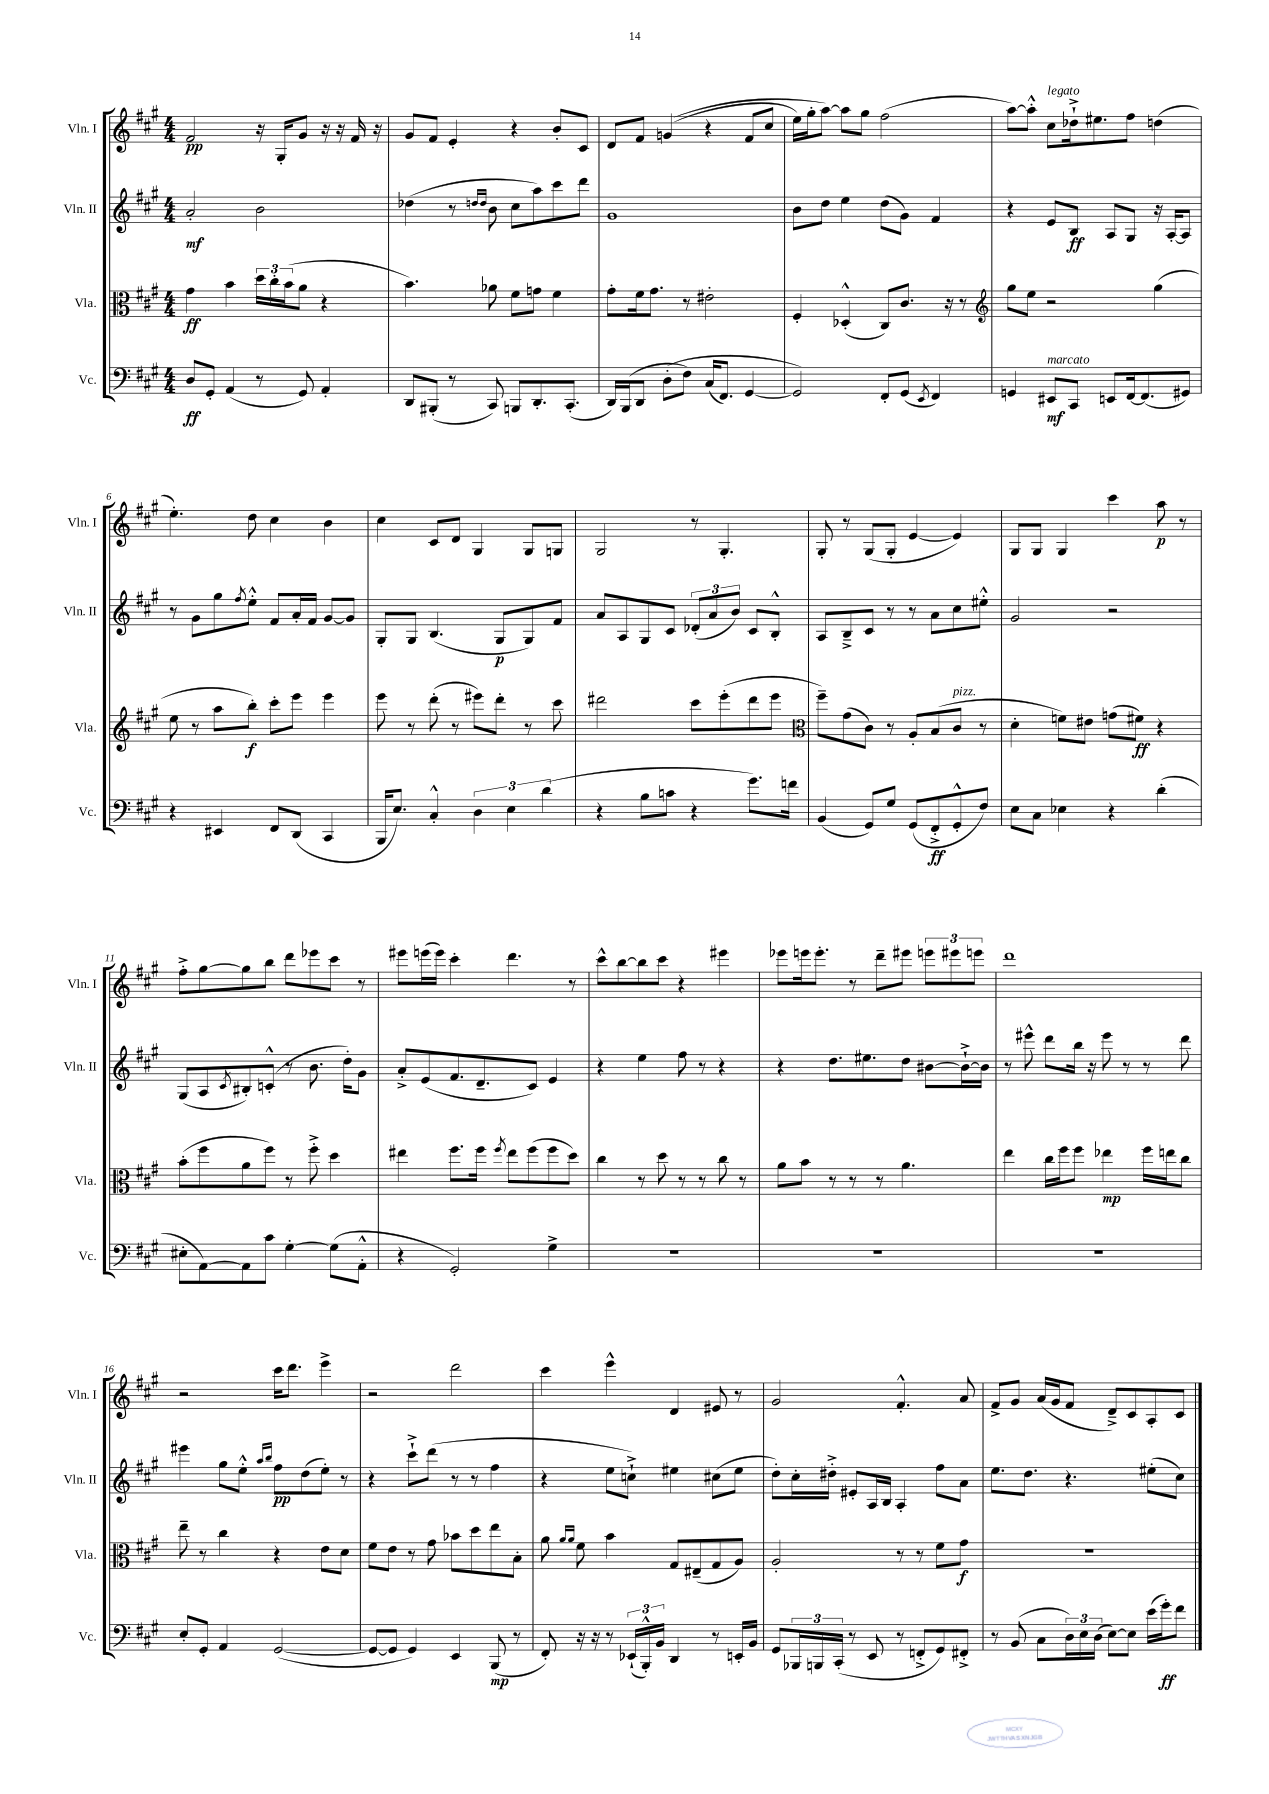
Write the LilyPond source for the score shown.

<<
\new StaffGroup <<
\new Staff = "s0" \with { instrumentName = "Vln. I" shortInstrumentName = "Vln. I" } {
    \clef treble \key a \major \numericTimeSignature \time 4/4
    fis'2\pp r16 gis16-. gis'8 r16 r16 fis'16 r16 |
    gis'8 fis'8 e'4-. r4 b'8-. cis'8 |
    d'8 fis'8 g'4(\( r4 fis'8 cis''8 |
    e''16) gis''16-. a''8~\) a''8 gis''8 fis''2( |
    a''8~) a''8-.-^ cis''8^\markup { \italic "legato" } des''16-!-> eis''8. fis''8 d''4( |
    e''4.-.) d''8 cis''4 b'4 |
    cis''4 cis'8 d'8 gis4 gis8 g8 |
    gis2 r8 gis4.-. |
    gis8-. r8 gis8( gis8-. e'4~ e'4) |
    gis8 gis8 gis4 cis'''4 a''8\p r8 |
    fis''8-.-> gis''8~ gis''8 b''8 d'''8 ees'''8 cis'''8 r8 |
    eis'''8 e'''16( e'''16) cis'''4-. d'''4. r8 |
    cis'''8-^ b''8~ b''8 cis'''8 r4 eis'''4 |
    ees'''8 e'''16 e'''8.-. r8 d'''8-- eis'''8 \tuplet 3/2 { e'''8 eis'''8 e'''8 } |
    d'''1 |
    r2 cis'''16 d'''8. e'''4-> |
    r2 d'''2 |
    cis'''4 e'''4-^ d'4 eis'8 r8 |
    gis'2 fis'4.-.-^ a'8 |
    fis'8-> gis'8 a'16( gis'16 fis'8 d'8--->) cis'8 a8-. cis'8 \bar "|." |
}
\new Staff = "s1" \with { instrumentName = "Vln. II" shortInstrumentName = "Vln. II" } {
    \clef treble \key a \major \numericTimeSignature \time 4/4
    a'2-.\mf b'2 |
    des''4( r8 \grace { d''16 d''16 } b'8 cis''8 a''8) cis'''8 d'''8 |
    gis'1 |
    b'8 d''8 e''4 d''8( gis'8) fis'4 |
    r4 e'8 b8\ff a8 gis8 r16 a16~-. a8 |
    r8 gis'8 gis''8 \acciaccatura { fis''8 } e''8-.-^ fis'8 a'16-. fis'16 gis'8~ gis'8 |
    gis8-. gis8 b4.( gis8\p gis8) fis'8 |
    a'8 a8 gis8 cis'8 \tuplet 3/2 { des'8-.( a'8 b'8) } cis'8 b8-.-^ |
    a8 b8---> cis'8 r8 r8 a'8 cis''8 eis''8-.-^ |
    gis'2 r2 |
    gis8( a8 \acciaccatura { cis'8 } bis8-.) c'8-.-^( r8 b'8. d''16-.) gis'8 |
    a'8-.-> e'8( fis'8. d'8.-- cis'8) e'4 |
    r4 e''4 fis''8 r8 r4 |
    r4 d''8. eis''8. d''8 bis'8~ bis'16~-!-> bis'16 |
    r8 eis'''8-^ d'''8 b''16 r16 eis'''8 r8 r8 d'''8 |
    eis'''4 gis''8 e''8-.-^ \grace { a''16 b''16 } fis''8\pp d''8( e''8-.) r8 |
    r4 cis'''8-!-> d'''8( r8 r8 fis''4 |
    r4 e''8 c''8-!->) eis''4 cis''8( eis''8 |
    d''8-.) cis''16-. dis''16-.-> eis'8-. a16 b16 a4-. fis''8 a'8 |
    e''8. d''8. r4. eis''8-.( cis''8) \bar "|." |
}
\new Staff = "s2" \with { instrumentName = "Vla." shortInstrumentName = "Vla." } {
    \clef alto \key a \major \numericTimeSignature \time 4/4
    gis'4\ff b'4 \tuplet 3/2 { d''16 cis''16-. b'16( } a'8 r4 |
    b'4.) aes'8 fis'8 g'8 fis'4 |
    gis'8-. fis'16 gis'8. r8 eis'2-. |
    fis4-. des4-.-^( cis8) cis'8. r16 r8 |
    \clef treble gis''8 e''8 r2 gis''4( |
    e''8 r8 a''8 b''8-.\f) cis'''8-. e'''8 e'''4 |
    e'''8 r8 d'''8-.( r8 eis'''8) d'''8-. r8 cis'''8 |
    dis'''2 cis'''8 e'''8-.( dis'''8 e'''8 |
    \clef alto fis''8--) gis'8( cis'8) r8 a8-. b8( cis'8^\markup { \italic "pizz." } r8 |
    d'4-. f'8) eis'8 g'8( fis'8\ff) r4 |
    b'8-.( fis''8 a'8 fis''8) r8 fis''8-.-> d''4 |
    eis''4 fis''8. fis''16 \acciaccatura { fis''8 } eis''8 fis''8( fis''8 d''8) |
    cis''4 r8 d''8 r8 r8 cis''8 r8 |
    a'8 b'8 r8 r8 r8 a'4. |
    e''4 cis''16 fis''16 fis''8 ees''4\mp fis''16 e''16 cis''8 |
    e''8-- r8 cis''4 r4 e'8 d'8 |
    fis'8 e'8 r8 gis'8 bes'8 d''8 e''8 b8-. |
    a'8 \grace { a'16 a'16 } fis'8 b'4 gis8 eis8--( gis8 a8) |
    a2-. r8 r8 fis'8 gis'8\f |
    R1 \bar "|." |
}
\new Staff = "s3" \with { instrumentName = "Vc." shortInstrumentName = "Vc." } {
    \clef bass \key a \major \numericTimeSignature \time 4/4
    d8\ff gis,8-. a,4( r8 gis,8) a,4-. |
    d,8 bis,,8-.( r8 cis,8) b,,8 d,8.-. cis,8.-.( |
    d,16) b,,16( d,8 d8-.\( fis8) cis16( fis,8.) gis,4~ |
    gis,2\) fis,8-. gis,8( \acciaccatura { e,8 } fis,4) |
    g,4 eis,8\mf^\markup { \italic "marcato" } cis,8 e,8 fis,16~ fis,8.( gis,8) |
    r4 eis,4 fis,8 d,8( cis,4 |
    b,,16 e8.) cis4-.-^ \tuplet 3/2 { d4 e4 d'4( } |
    r4 b8 c'8 r4 gis'8.) f'16 |
    b,4( gis,8) gis8 gis,8( fis,8-.->\ff gis,8-.-^ fis8) |
    e8 cis8 ees4 r4 d'4-.( |
    eis8-. a,8~) a,8 cis'8 gis4~-. gis8( a,8-.-^ |
    r4 gis,2-.) gis4-> |
    R1 |
    R1 |
    R1 |
    e8-. gis,8-. a,4 gis,2~( |
    gis,8~ gis,8 gis,4) e,4 b,,8\mp( r8 |
    fis,8-.) r16 r16 r8 \tuplet 3/2 { ees,16-!( b,,16-.-^) b,16 } d,4 r8 e,16-. b,16 |
    gis,8 \tuplet 3/2 { bes,,16 b,,16 cis,16-.( } r8 e,8 r8 f,8-.-> gis,8) fis,8-.-> |
    r8 b,8( cis8 \tuplet 3/2 { d16) e16 d16( } e8~) e8 e'16( gis'16-.\ff) fis'8 \bar "|." |
}
>>
>>
